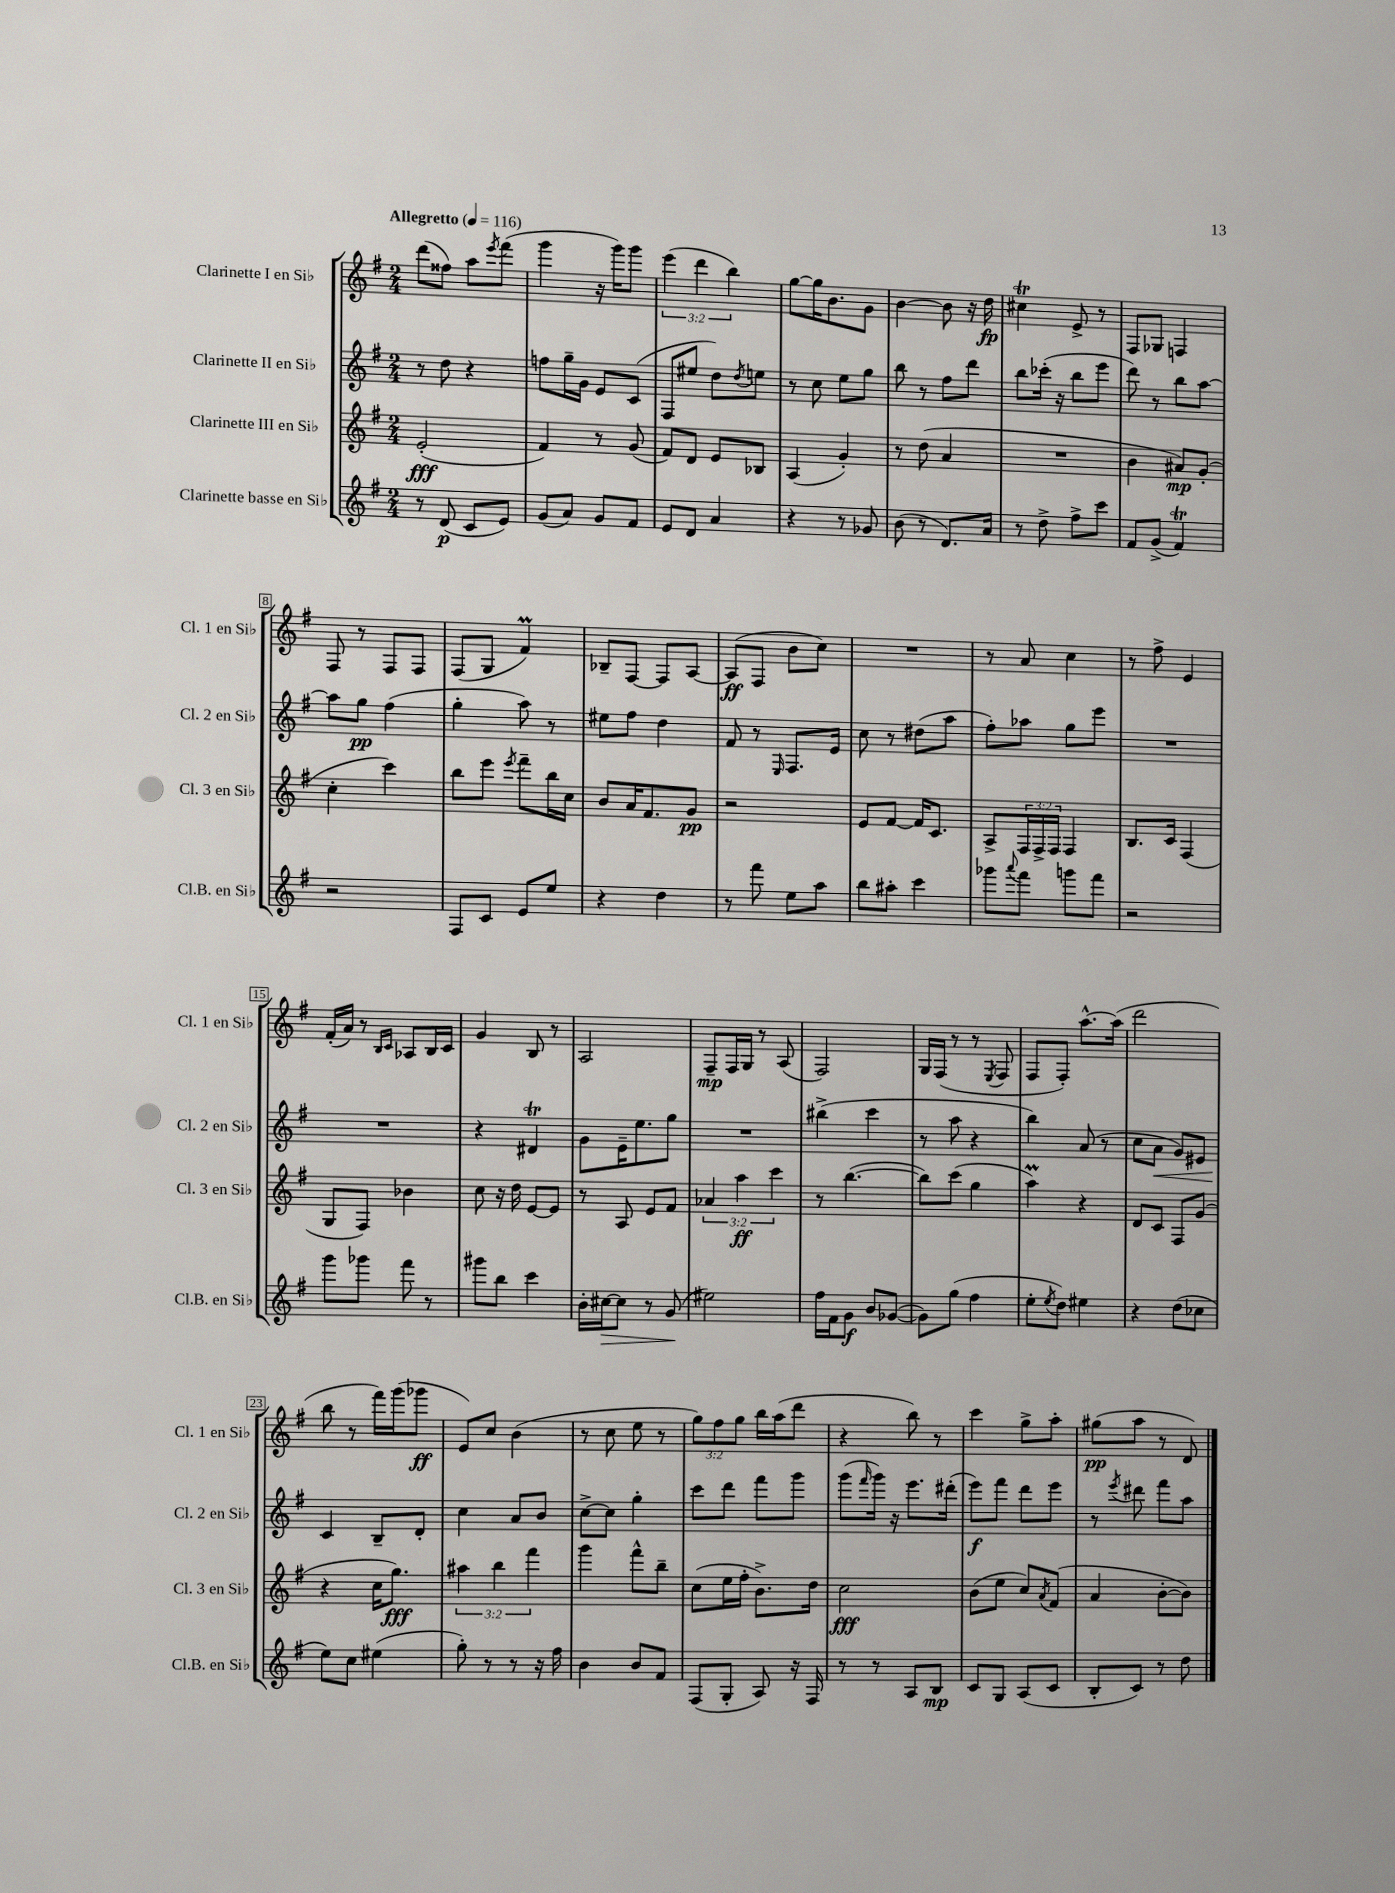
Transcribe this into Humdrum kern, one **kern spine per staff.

**kern	**dynam	**kern	**dynam	**kern	**dynam	**kern	**dynam
*part4	*part4	*part3	*part3	*part2	*part2	*part1	*part1
*staff4	*staff4	*staff3	*staff3	*staff2	*staff2	*staff1	*staff1
*I"Clarinette basse en Si♭	*	*I"Clarinette III en Si♭	*	*I"Clarinette II en Si♭	*	*I"Clarinette I en Si♭	*
*I'Cl.B. en Si♭	*	*I'Cl. 3 en Si♭	*	*I'Cl. 2 en Si♭	*	*I'Cl. 1 en Si♭	*
*clefG2	*	*clefG2	*	*clefG2	*	*clefG2	*
*k[f#]	*	*k[f#]	*	*k[f#]	*	*k[f#]	*
*M2/4	*	*M2/4	*	*M2/4	*	*M2/4	*
*MM116	*	*MM116	*	*MM116	*	*MM116	*
=1	=1	=1	=1	=1	=1	=1	=1
!	!	!	!	!	!	!LO:TX:a:B:t=Allegretto	!
8r	.	(2e'/	fff	8r	.	(8ddd\L	.
(8d/	p	.	.	8dd\	.	8ff##X\J)	.
8c/L	.	.	.	4r	.	8aa\L	.
.	.	.	.	.	.	8qeee/	.
8e/J)	.	.	.	.	.	(8fff#\J	.
=2	=2	=2	=2	=2	=2	=2	=2
(8g/L	.	4f#/)	.	8ffn\L	.	4ggg\	.
8a/J)	.	.	.	16gg~\L	.	.	.
.	.	.	.	16g\JJ	.	.	.
8g/L	.	8r	.	8e/L	.	16r	.
.	.	.	.	.	.	16ggg\KL)	.
8f#/J	.	(8g/	.	(8c/J	.	8ggg\J	.
=3	=3	=3	=3	=3	=3	=3	=3
8e/L	.	8f#/L)	.	8F#/L	.	(6eee\	.
8d/J	.	8d/J	.	8ee#X/J	.	.	.
.	.	.	.	.	.	6ddd\	.
4a/	.	8e/L	.	8dd\L)	.	.	.
.	.	.	.	.	.	6bb\)	.
.	.	.	.	8qdd/	.	.	.
.	.	8B-X/J	.	8een\J	.	.	.
=4	=4	=4	=4	=4	=4	=4	=4
4r	.	(4A/	.	8r	.	[8gg\L	.
.	.	.	.	8cc\	.	16gg\K]	.
.	.	.	.	.	.	8.b\	.
8r	.	4g'/)	.	8ee\L	.	.	.
8g-X/	.	.	.	8gg\J	.	8g\J	.
=5	=5	=5	=5	=5	=5	=5	=5
(8b\	.	8r	.	8bb\	.	[4b\	.
8r	.	(8dd\	.	8r	.	.	.
8.d/L)	.	4a/	.	8ff#\L	.	8b\]	.
.	.	.	.	8ddd\J	.	16r	.
16a/Jk	.	.	.	.	.	16dd\	fp
=6	=6	=6	=6	=6	=6	=6	=6
8r	.	2r	.	8bb\L	.	4cc#Xt\	.
8dd^\	.	.	.	(16ccc-X'\Jk	.	.	.
.	.	.	.	16r	.	.	.
8ff#^\L	.	.	.	8bb\L	.	8e^/	.
8ccc\J	.	.	.	8eee\J	.	8r	.
=7	=7	=7	=7	=7	=7	=7	=7
8f#/L	.	4b\	.	8ddd\)	.	8F#/L	.
(8g^/J	.	.	.	8r	.	8G-X/J	.
4f#t/)	.	8a#X/L)	mp	8bb\L	.	4Fn/	.
.	.	(8g'/J	.	[8aa\J	.	.	.
!!LO:LB:g=z
=8	=8	=8	=8	=8	=8	=8	=8
2r	.	4cc'\	.	8aa\L]	.	8F#/	.
.	.	.	.	8gg\J	pp	8r	.
.	.	4ccc\)	.	(4ff#\	.	8F#/L	.
.	.	.	.	.	.	8F#/J	.
=9	=9	=9	=9	=9	=9	=9	=9
8F#/L	.	8bb\L	.	4gg'\	.	(8F#/L	.
8c/J	.	8eee\J	.	.	.	8G/J	.
.	.	8qeee/	.	.	.	.	.
8e/L	.	8fff#~\L	.	8aa\)	.	4f#m/)	.
8ee/J	.	16bb\L	.	8r	.	.	.
.	.	16cc\JJ	.	.	.	.	.
=10	=10	=10	=10	=10	=10	=10	=10
4r	.	8b/L	.	8ee#X\L	.	8B-X~/L	.
.	.	16a/K	.	8ff#\J	.	[8F#/J	.
.	.	8.f#/	.	.	.	.	.
4dd\	.	.	.	4dd\	.	8F#/L]	.
.	.	8g/J	pp	.	.	[8A/J	.
=11	=11	=11	=11	=11	=11	=11	=11
8r	.	2r	.	8f#/	.	(8A/L]	ff
8fff#\	.	.	.	8r	.	8F#/J	.
.	.	.	.	16qqE/	.	.	.
8ee\L	.	.	.	8.F#/L	.	8b\L	.
8aa\J	.	.	.	.	.	8cc\J)	.
.	.	.	.	16e/Jk	.	.	.
=12	=12	=12	=12	=12	=12	=12	=12
8bb\L	.	8e/L	.	8cc\	.	2r	.
8aa#X'\J	.	[8f#/J	.	8r	.	.	.
4ccc\	.	16f#/KL]	.	(8dd#X\L	.	.	.
.	.	8.c/J	.	.	.	.	.
.	.	.	.	8aa\J	.	.	.
=13	=13	=13	=13	=13	=13	=13	=13
8ggg-X\L	.	8A^/L	.	8ff#'\L)	.	8r	.
8qqaaa/	.	.	.	.	.	.	.
8fff#\J	.	24F#/L	.	8aa-X\J	.	8a/	.
.	.	24F#^/	.	.	.	.	.
.	.	24F#/JJ	.	.	.	.	.
8gggn\L	.	4F#/	.	8gg\L	.	4cc\	.
8fff#\J	.	.	.	8eee\J	.	.	.
=14	=14	=14	=14	=14	=14	=14	=14
2r	.	8.B/L	.	2r	.	8r	.
.	.	.	.	.	.	8ff#^\	.
.	.	16c/Jk	.	.	.	.	.
.	.	(4F#/	.	.	.	4e/	.
!!LO:LB:g=z
=15	=15	=15	=15	=15	=15	=15	=15
8ggg\L	.	8G/L	.	2r	.	(16f#'/LL	.
.	.	.	.	.	.	16a/JJ)	.
8ggg-X\J	.	8F#/J)	.	.	.	8r	.
.	.	.	.	.	.	16qqB/LL	.
.	.	.	.	.	.	16qqc/JJ	.
8fff#\	.	4b-X\	.	.	.	8A-X/L	.
8r	.	.	.	.	.	16B/L	.
.	.	.	.	.	.	16c/JJ	.
=16	=16	=16	=16	=16	=16	=16	=16
8ggg#X\L	.	8cc\	.	4r	.	4g/	.
8bb\J	.	16r	.	.	.	.	.
.	.	16dd\	.	.	.	.	.
4ccc\	.	[8e/L	.	4d#Xt/	.	8B/	.
.	.	8e/J]	.	.	.	8r	.
=17	=17	=17	=17	=17	=17	=17	=17
16b'\LL	.	8r	.	8g\L	.	2A/	.
!	!LO:HP:b	!	!	!	!	!	!
[16cc#X\J	>	.	.	.	.	.	.
8cc#\J]	.	8A/	.	16e~\K	.	.	.
.	.	.	.	8.ee\	.	.	.
8r	.	8e/L	.	.	.	.	.
(8g/	.	8f#/J	.	8gg\J	.	.	.
.	]	.	.	.	.	.	.
=18	=18	=18	=18	=18	=18	=18	=18
2ee#X\)	.	6a-X/	.	2r	.	8F#~/L	mp
.	.	.	.	.	.	16F#/L	.
.	.	6aa\	ff	.	.	.	.
.	.	.	.	.	.	16G/JJ	.
.	.	.	.	.	.	8r	.
.	.	6ccc\	.	.	.	.	.
.	.	.	.	.	.	(8A/	.
=19	=19	=19	=19	=19	=19	=19	=19
16ff#\LL	.	8r	.	(4bb#X^\	.	2F#/)	.
16f#\J	.	.	.	.	.	.	.
8g\J	f	([4.bb\	.	.	.	.	.
8b/L	.	.	.	4ccc\	.	.	.
([8g-X/J	.	.	.	.	.	.	.
=20	=20	=20	=20	=20	=20	=20	=20
8g-\L])	.	8bb\L])	.	8r	.	16G/LL	.
.	.	.	.	.	.	(16F#/JJ	.
(8gg\J	.	(8ccc\J	.	8aa\	.	8r	.
4ff#\	.	4gg\	.	4r	.	8r	.
.	.	.	.	.	.	8qE/	.
.	.	.	.	.	.	8F#/	.
=21	=21	=21	=21	=21	=21	=21	=21
8ee'\L	.	4aaM\)	.	4bb\)	.	8F#/L	.
8qee/	.	.	.	.	.	.	.
8dd\J)	.	.	.	.	.	8F#'/J)	.
4ee#X\	.	4r	.	(8a/	.	[8.aa^^\L	.
.	.	.	.	8r	.	.	.
.	.	.	.	.	.	(16aa\Jk]	.
=22	=22	=22	=22	=22	=22	=22	=22
4r	.	8d/L	.	8cc\L	.	2ddd\	.
!	!	!	!	!	!LO:HP:b	!	!
.	.	8c/J	.	8a\J	<	.	.
(8dd\L	.	8F#/L	.	8g/L)	.	.	.
8cc-X\J	.	(8g/J	.	8e#X/J	.	.	.
!!LO:LB:g=z
=23	=23	=23	=23	=23	=23	=23	=23
8ee\L)	.	4r	.	4c/	.	8bb\	.
8cc\J	.	.	.	.	.	8r	.
(4ee#X\	.	16cc\KL	.	8B~/L	[	16fff#\LL)	.
.	.	8.gg\J)	fff	.	.	(16ggg\J	.
.	.	.	.	8d'/J	.	8ggg-X\J	ff
=24	=24	=24	=24	=24	=24	=24	=24
8gg'\)	.	6aa#X\	.	4cc\	.	8e/L)	.
8r	.	.	.	.	.	8cc/J	.
.	.	6bb\	.	.	.	.	.
8r	.	.	.	8a/L	.	(4b\	.
.	.	6fff#\	.	.	.	.	.
16r	.	.	.	8b/J	.	.	.
16ff#\	.	.	.	.	.	.	.
=25	=25	=25	=25	=25	=25	=25	=25
4b\	.	4ggg\	.	[8cc^\L	.	8r	.
.	.	.	.	8cc\J]	.	8cc\	.
8b/L	.	8fff#^^\L	.	4gg'\	.	8ee\	.
8f#/J	.	8bb~\J	.	.	.	8r	.
=26	=26	=26	=26	=26	=26	=26	=26
(8F#/L	.	(8cc\L	.	8ccc\L	.	12gg\L)	.
.	.	.	.	.	.	12ff#\	.
8G'/J	.	16ee\L	.	8ddd\J	.	.	.
.	.	.	.	.	.	12gg\J	.
.	.	16ff#'\JJ	.	.	.	.	.
8A/)	.	8.b^\L)	.	8fff#\L	.	16bb\LL	.
.	.	.	.	.	.	(16aa\J	.
16r	.	.	.	8ggg\J	.	8ddd\J	.
16F#/	.	16dd\Jk	.	.	.	.	.
=27	=27	=27	=27	=27	=27	=27	=27
8r	.	2cc\	fff	(8ggg\L	.	4r	.
.	.	.	.	16qqfff#/	.	.	.
8r	.	.	.	16ggg\Jk)	.	.	.
.	.	.	.	16r	.	.	.
8A/L	.	.	.	8.eee\L	.	8bb\)	.
8B/J	mp	.	.	.	.	8r	.
.	.	.	.	(16ddd#X'\Jk	.	.	.
=28	=28	=28	=28	=28	=28	=28	=28
8c/L	.	(8b\L	.	8eee\L)	f	4ccc\	.
8G/J	.	8ee\J	.	8fff#\J	.	.	.
(8A/L	.	8cc/L)	.	8ddd\L	.	8gg^\L	.
.	.	8qa/	.	.	.	.	.
8c/J	.	(8f#/J	.	8eee\J	.	8aa'\J	.
=29	=29	=29	=29	=29	=29	=29	=29
8B'/L	.	4a/	.	8r	.	(8gg#X\L	pp
.	.	.	.	8qeee/	.	.	.
8c/J)	.	.	.	8ddd#X\	.	8aa\J	.
8r	.	[8b'\L	.	8fff#\L	.	8r	.
8dd\	.	8b\J])	.	8aa\J	.	8d/)	.
==	==	==	==	==	==	==	==
*-	*-	*-	*-	*-	*-	*-	*-
